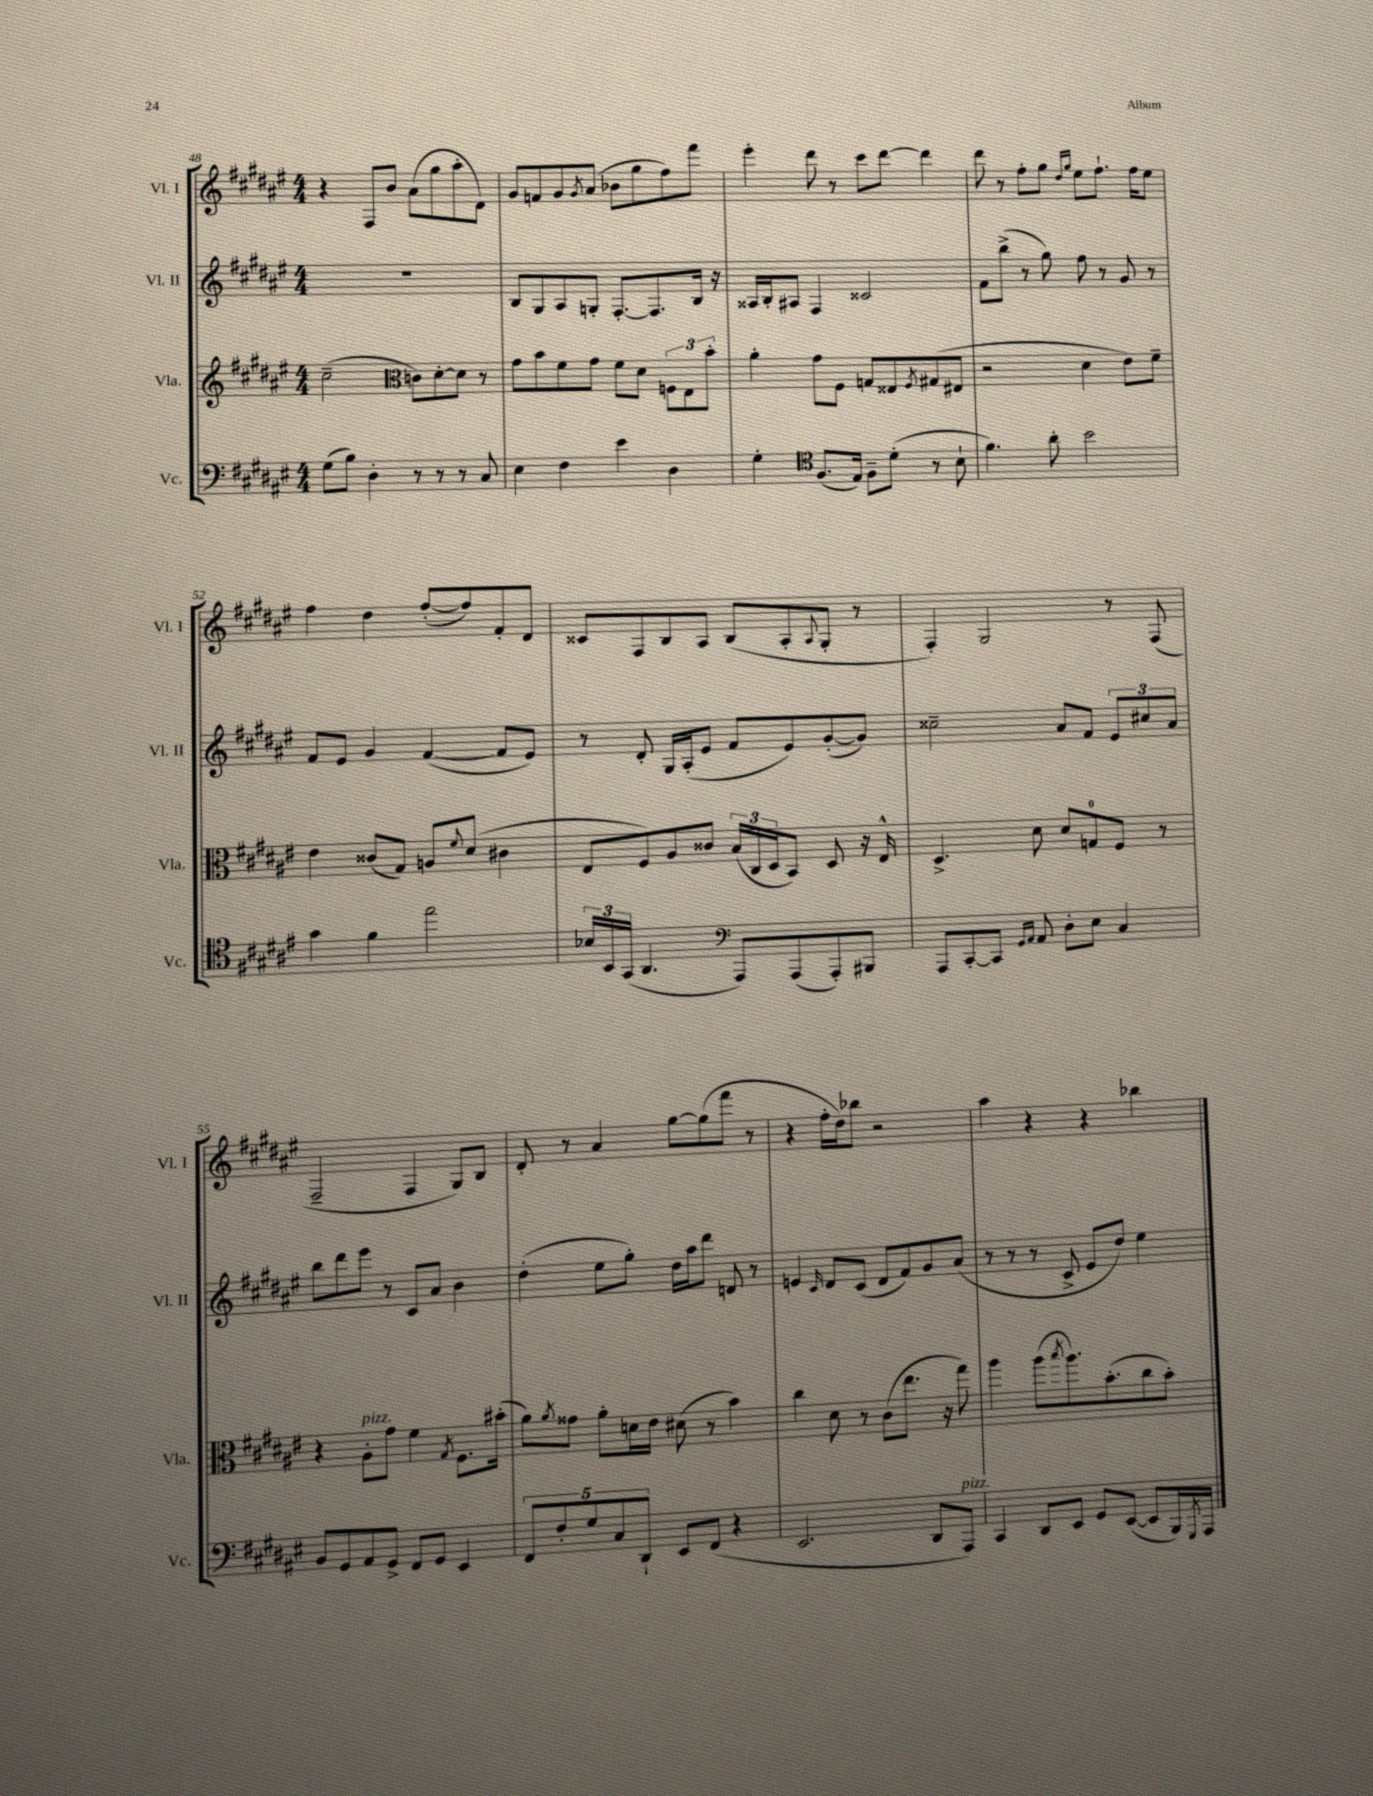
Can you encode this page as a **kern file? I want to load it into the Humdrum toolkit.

**kern	**kern	**kern	**kern
*staff4	*staff3	*staff2	*staff1
*clefF4	*clefG2	*clefG2	*clefG2
*k[f#c#g#d#a#e#]	*k[f#c#g#d#a#e#]	*k[f#c#g#d#a#e#]	*k[f#c#g#d#a#e#]
*M4/4	*M4/4	*M4/4	*M4/4
(8G#	(2cc#~	1r	4r
8B)	.	.	.
4D#'	.	.	8F#
.	.	.	8b
*	*clefC3	*	*
8r	8c)	.	(8a#
8r	[8d#'	.	8gg#
8r	8d#]	.	8aa#'
8C#	8r	.	8d#)
=	=	=	=
4E#	8g#	8B	8g#
.	8b	8G#	8f
4F#	8f#	8A#	8g#
.	.	.	8qg#
.	8g#	8G'	(8a#
4e#	8f#	[8.F#'	8b-
.	8d#	.	8gg#
.	.	8.F#]	.
4D#	12F	.	8ff#)
.	12E#	.	.
.	.	16B	8fff#
.	12b'	.	.
.	.	16r	.
=	=	=	=
4G#'	4a#'	16A##	4eee#'
.	.	16B'	.
.	.	8A#	.
*clefC4	*	*	*
(8.F#	8g#	4F#	8ddd#
.	8F#	.	8r
16E#)	.	.	.
8F#~	8G	2c##	8ccc#
(8d#'	8E##	.	[8ddd#
.	8qF#	.	.
8r	(8G#	.	4ddd#]
8B`	8E#	.	.
=	=	=	=
4.f#)	2r	8f#	8ddd#
.	.	(8bb^	8r
.	.	8r	8ff#'
8a#'	.	8gg#)	8gg#
.	.	.	16qqdd#
.	.	.	16qqgg#
2b	4d#	8ff#	8ee#
.	.	8r	8.ff#`
.	8e#)	8g#	.
.	.	.	16ff#
.	8f#~	8r	8ee#
=	=	=	=
4g#	4e#	8f#	4ff#
.	.	8e#	.
4f#	(8c##	4g#	4dd#
.	8G#)	.	.
2ee#	8A	([4f#	([8ff#'
.	8qqf#	.	.
.	(8d#	.	8ff#])
.	4c#	8f#]	8f#'
.	.	8e#)	8d#
=	=	=	=
24B-	8E#	8r	8c##
24BB	.	.	.
(24GG#	.	.	.
4.AA#	8F#)	8d#'	8F#
.	8A#	16G#	8B
.	.	(16A#'	.
.	8c##	8e#	8A#
*clefF4	*	*	*
8AAA#)	(24B	8f#	(8B
.	24C#	.	.
.	24D#	.	.
(8AAA#	8BB)	8e#)	8A#'
.	.	.	8qqA#
8AAA#')	8D#	([8g#'	8G#'
8BBB#	16r	8g#])	8r
.	16E#^^	.	.
=	=	=	=
8AAA#	4.D#^	2cc##~	4F#')
[8CC#'	.	.	.
8CC#]	.	.	2G#
16qqGG#	.	.	.
16qqAA#	.	.	.
8AA#	8d#	.	.
8D#'	8d#	8a#	.
8E#	8G	8f#	.
4C#	8F#	12e#	8r
.	.	12cc#	.
.	8r	.	(8F#
.	.	12a#	.
=	=	=	=
8BB	4r	8bb	2F#~
8GG#	.	8ddd#	.
8AA#	8A#'	8eee#	.
8GG#^	8g#	8r	.
8FF#	4f#	8c#	4F#
8GG#	.	8a#	.
.	8qG#	.	.
4EE#	8.F#	4b	8G#)
.	.	.	8B
.	(16b#'	.	.
=	=	=	=
10FF#	8a#)	(4dd#'	8d#'
10F#'	.	.	.
.	8qa#	.	.
.	8g##	.	8r
10G#	.	.	.
.	8a#'	8ee#	4a#
10C#	.	.	.
.	16d	8gg#')	.
10DD#`	.	.	.
.	16e#	.	.
8EE#	(8d#	16dd#	[8gg#
.	.	16aa#	.
(8FF#	8r	8ddd#	(8gg#]
4r	4b)	8d	8fff#
.	.	8r	8r
=	=	=	=
2.EE#	4cc#	4e	4r
.	.	16qqc#	.
.	8d#	8d#	16ff#'
.	.	.	16dd#)
.	8r	(8c#	8bb-
.	(8c#	8d#	2r
.	8.ee#	8f#)	.
8DD#	.	8g#	.
.	16r	.	.
8AAA#)	8gg#)	(8a#	.
=	=	=	=
4CC#	4aa#	8r	4aa#
.	.	8r	.
8DD#	(8aa#	8r	4r
.	8qbb	.	.
8EE#	8.aa#)	8c#^	.
8GG#	.	8e#	4r
.	(8.b'	.	.
([8EE#	.	8dd#)	.
8EE#]	8cc#	4ee#	4bb-
16BBB)	8b')	.	.
8qGGG#	.	.	.
16AAA#	.	.	.
==	==	==	==
*-	*-	*-	*-
